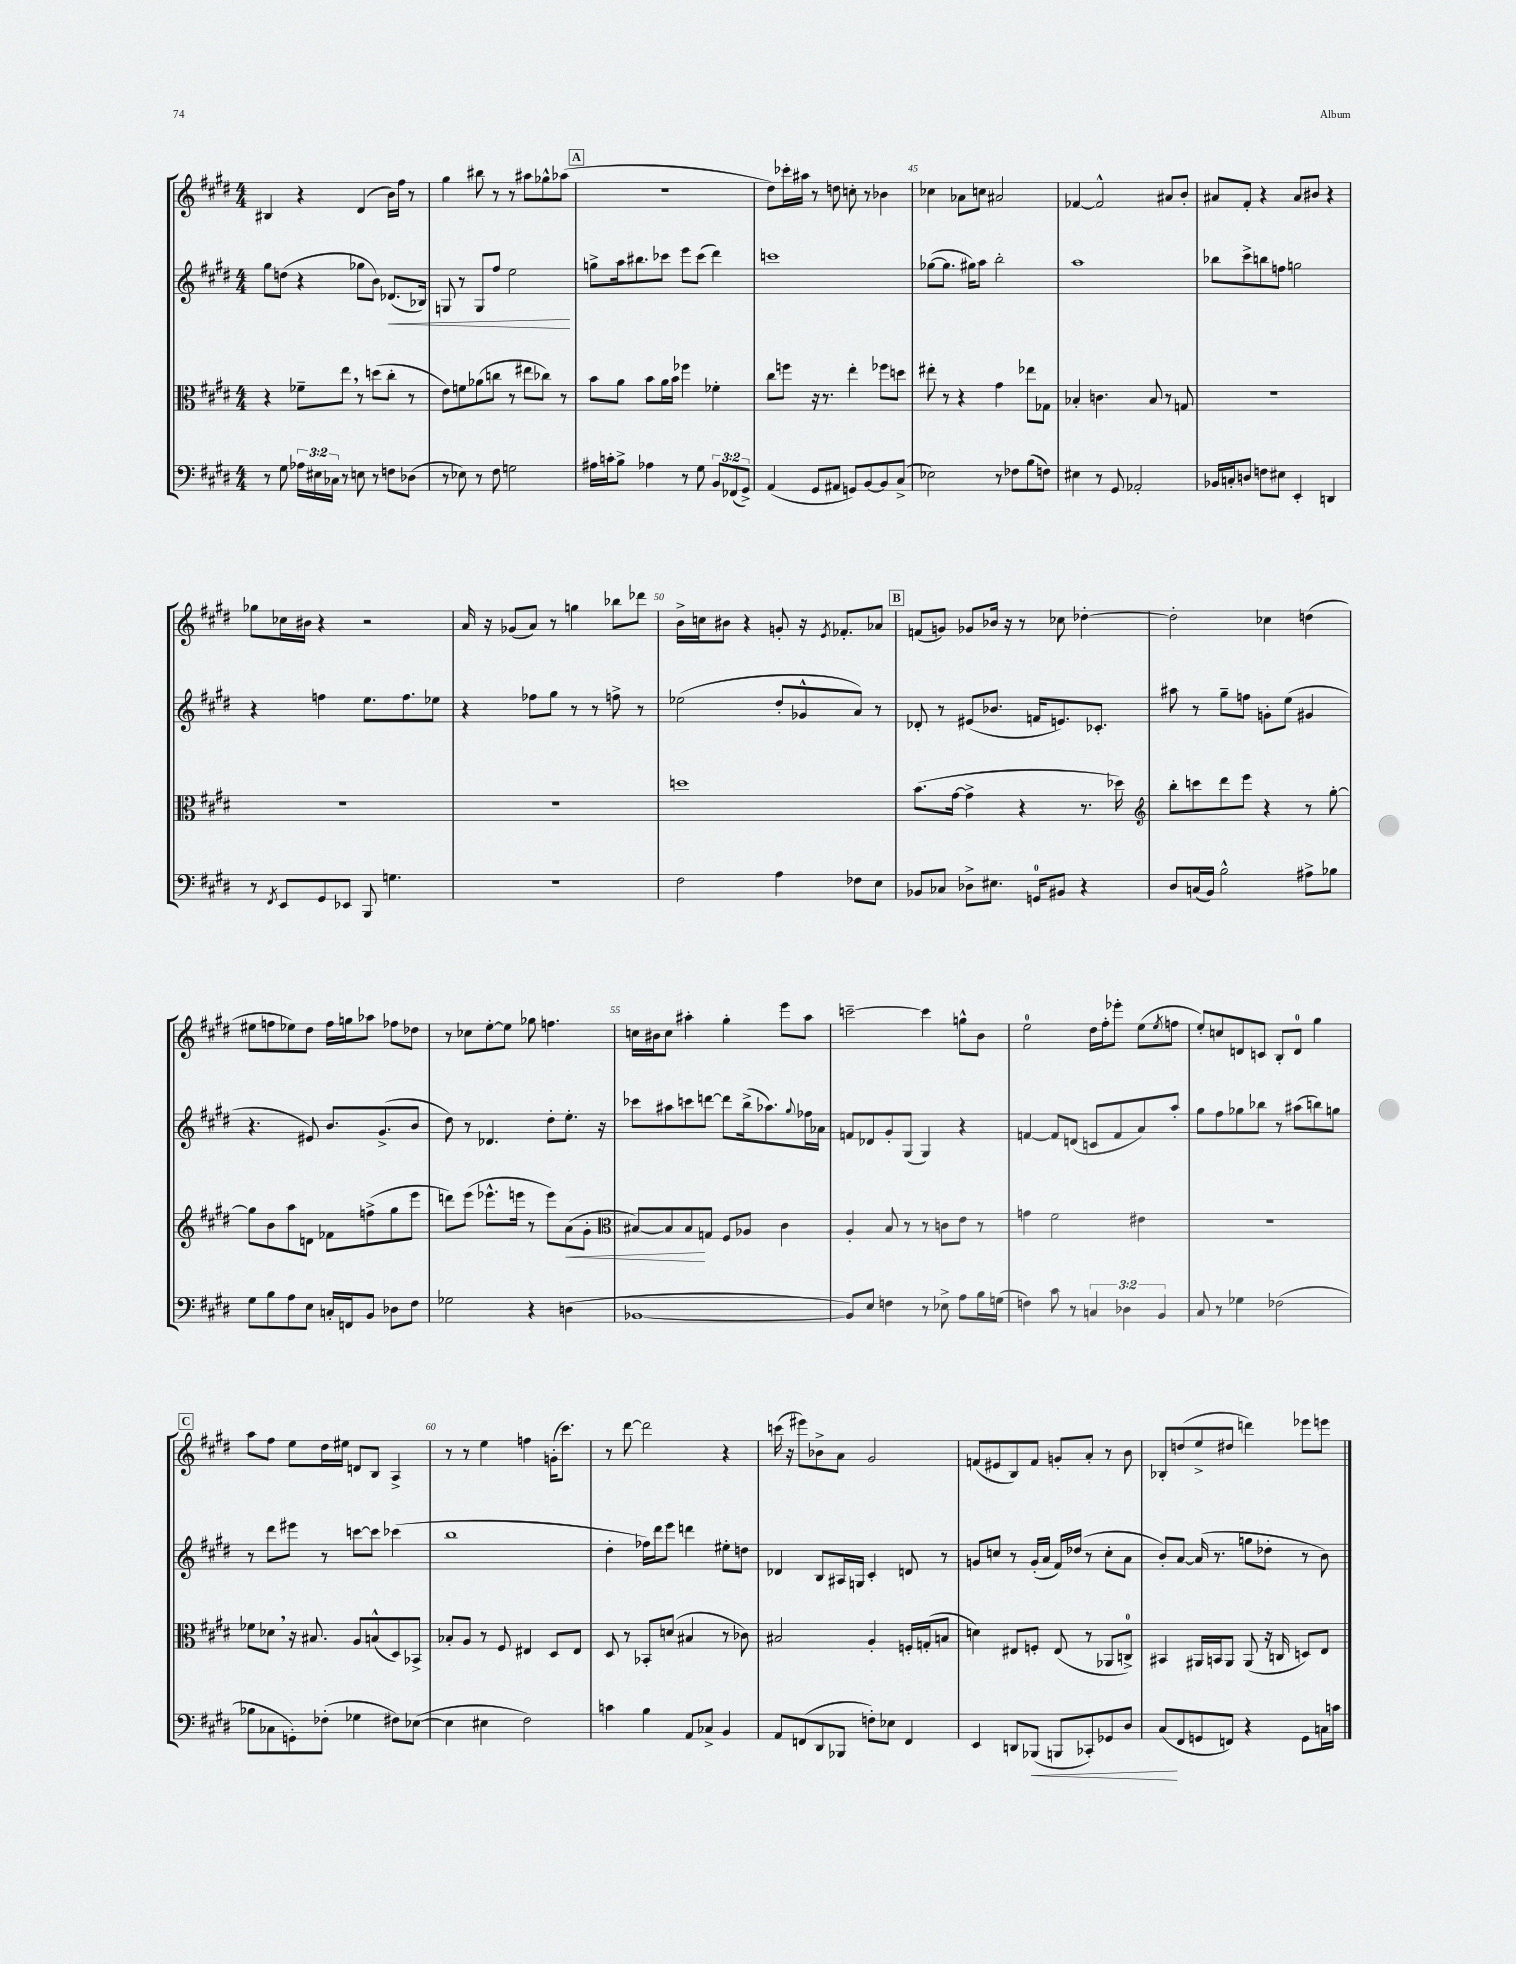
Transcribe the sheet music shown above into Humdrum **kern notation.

**kern	**kern	**kern	**kern
*staff4	*staff3	*staff2	*staff1
*clefF4	*clefC3	*clefG2	*clefG2
*k[f#c#g#d#]	*k[f#c#g#d#]	*k[f#c#g#d#]	*k[f#c#g#d#]
*M4/4	*M4/4	*M4/4	*M4/4
8r	4r	8gg#\L	4B#/
8G#\	.	(8dd\J	.
24A-\LL	8f-~\L	4r	4r
24E#\	.	.	.
24C-\JJ	.	.	.
8r	8ee\J	.	.
8E\	8r	8gg-\L	(4d#/
8r	(8dd\L	8b\J)	.
8F\L	8cc#'\J	(8.d-/L	16b\LL)
.	.	.	16ff#\JJ
(8D-\J	8r	.	8r
.	.	16B-/Jk)	.
=	=	=	=
8r	8e\L)	8G/	4gg#\
8E-\)	8f\	8r	.
8r	(8a-\	8G/L	8bb#\
8F#\	8cc\J	8ff#/J	8r
2G\	8r	2ee\	8r
.	8ee#\L	.	8aa#\L
.	8cc-\J)	.	8gg-^^\
.	8r	.	(8aa-\J
=	=	=	=
16A#\LL	8b\L	8gg^\L	1r
16c'\J	.	.	.
8B^\J	8a\J	16aa\k	.
.	.	8.bb#\	.
4A-\	8b\L	.	.
.	16a\L	8ccc-\J	.
.	16b\JJ	.	.
8r	4ff-\	8eee\L	.
8G#\	.	(8ccc-\J	.
12BB/L	4f-'\	4ddd#\)	.
(12FF-/	.	.	.
12GG#^/J)	.	.	.
=	=	=	=
(4AA/	8cc#\L	1ccc	8dd#\L)
.	8ff\J	.	16ccc-'\L
.	.	.	16aa#\JJ
8GG#/L	16r	.	8r
.	8.r	.	.
8AA#/J	.	.	8dd\
8GG/L)	4ee'\	.	8cc'\
[8BB/	.	.	8r
8BB/]	8ff-\L	.	4b-\
(8C#^/J	8dd\J	.	.
=	=	=	=
2E-\)	8ee#'\	([8gg-\L	4cc-\
.	8r	8.gg-\]J	.
.	4r	.	8a-\L
.	.	16gg#\LK)	.
.	.	8aa\J	8cc\J
8r	4g#\	2bb'\	2a#/
8F-\L	.	.	.
(8B\	8ee-\L	.	.
8F\J)	8G-\J	.	.
=	=	=	=
4E#\	4B-'/	1aa	[4f-/
8r	4.c\	.	2f-^^/]
8GG#/	.	.	.
2AA-'/	.	.	.
.	8B-/	.	.
.	8r	.	8a#/L
.	8G/	.	8b'/J
=	=	=	=
16BB-/LL	1r	8bb-\L	8a#/L
16C'/J	.	.	.
8D/J	.	8ccc#^\	8f#'/J
8F\L	.	8bb\	4r
8E#\J	.	8ff\J	.
4EE'/	.	2gg\	8a#/L
.	.	.	8b#/J
4DD/	.	.	4r
=	=	=	=
8r	1r	4r	8gg-\L
8qFF#/	.	.	.
8EE/L	.	.	16cc-\L
.	.	.	16b#\JJ
8GG#/	.	4ff\	4r
8EE-/J	.	.	.
8BBB/	.	8.ee\L	2r
4.G\	.	.	.
.	.	8.ff\	.
.	.	8ee-\J	.
=	=	=	=
1r	1r	4r	16a/
.	.	.	16r
.	.	.	(8g-/L
.	.	8ff-\L	8a/J)
.	.	8gg#\J	8r
.	.	8r	4gg\
.	.	8r	.
.	.	8ff^\	8bb-\L
.	.	8r	8ddd-\J
=	=	=	=
2F#\	1dd	(2ee-\	16b^\LL
.	.	.	16cc\J
.	.	.	8b#\J
.	.	.	4r
4A\	.	8dd#'/L	8g'/
.	.	8g-^^/	16r
.	.	.	8qe/
.	.	.	8.f-'/L
8F-\L	.	8a/J)	.
8E\J	.	8r	8a-/J
=	=	=	=
8BB-/L	(8.b\L	8d-'/	(8f/L
8C-/J	.	8r	8g/J)
.	[16g#\Jk	.	.
8D-^\L	4g#^\]	(8e#/L	8g-/L
8.E#\J	.	8.b-/J	16b-/Jk
.	.	.	16r
.	4r	.	8r
16GG/LK	.	16f/LK	.
8BB#/J	.	8.e/)	8cc-\
4r	8.r	.	[4dd-'\
.	.	8.c-'/J	.
.	16dd-\)	.	.
=	=	=	=
*	*clefG2	*	*
8D#/L	8bb'\L	8aa#\	2dd-'\]
(16C/L	8ccc\	8r	.
16BB/JJ)	.	.	.
2B^^\	8ddd#\	8gg#~\L	.
.	8eee\J	8ff\J	.
.	4r	8g'\L	4cc-\
.	.	(8ee\J	.
8A#^\L	8r	4g#/	(4dd\
8B-\J	[8gg#'\	.	.
=	=	=	=
8G#\L	8gg#\]L	4.r	8ee#\L
8B\	8b\	.	8ff\
8A\	8aa\	.	8ee-\)
8E\J	8d\J	8e#/)	8dd#\J
16C'/LL	8f-\L	8.b/L	16ff\LL
16FF/J	.	.	16gg\J
8BB/J	(8ff^\	.	8aa-\J
.	.	(8.g#^/	.
8D-\L	8gg#\	.	8ff-\L
8F#\J	8eee\J	8b/J	8dd-\J
=	=	=	=
2G-\	8ddd\L)	8dd#\)	8r
.	(8eee\J	8r	8cc-\L
.	8.eee-^^\L	4.d-/	[8ee'\
.	.	.	8ee\]J
.	16eee\Jk	.	.
4r	8r	.	8gg-\
.	8eee\L)	8dd#'\L	4.ff\
(4D\	(8a\	8.ee'\J	.
.	8g#'\J	.	.
.	.	16r	.
=	=	=	=
*	*clefC3	*	*
[1BB-	[8B#/L)	8ccc-\L	16cc\LL
.	.	.	16b#\J
.	8B#/]	8aa#\	8cc\J
.	8B#/	8ccc\	4aa#'\
.	8G/J	[8ddd\J	.
.	8F#/L	8ddd\]L	4gg#'\
.	8A-/J	(16bb^\k	.
.	.	8.aa-\)	.
.	4c#\	.	8eee\L
.	.	8qqgg#/	.
.	.	16ff-\L	8aa#\J
.	.	16a-\JJ	.
=	=	=	=
8BB-/]L)	4A'/	8f/L	[2ccc~\
8E/J	.	8d-/	.
4F\	8B/	8g#'/	.
.	8r	(8G#/J	.
8r	8r	4G#/)	4ccc\]
8E-^\	8c\L	.	.
8A\L	8e\J	4r	8gg^^\L
16B\L	8r	.	8b\J
(16G\JJ	.	.	.
=	=	=	=
4F\)	4g\	[4f/	2ee\
8c#\	2f#\	8f/]L	.
8r	.	(8d/J	.
6C/	.	8c/L	16dd#\LL
.	.	.	16ff#'\J
.	.	8f/	8eee-'\J
6D-\	.	.	.
.	4e#\	8a/)	(8ee\L
6BB/	.	.	.
.	.	.	8qee/
.	.	8aa'/J	8ff\J
=	=	=	=
8C#/	1r	8gg#\L	8ee'/L)
8r	.	8ff#\	8cc/
4G-\	.	8gg-\	8d/
.	.	8bb-\J	8c/J
(2F-\	.	8r	8B'/L
.	.	(8aa#\L	8d/J
.	.	8bb\)	4gg#\
.	.	8gg\J	.
=	=	=	=
8B-\L	8f-\L	8r	8aa\L
8C-\	8d-\J	8ddd#\L	8ff#\J
8GG'\)	16r	8eee#\J	8ee\L
.	8.B#/	.	.
(8F-'\J	.	8r	16dd#\L
.	.	.	16ee#\JJ
4G-\	8A/L	[8ccc\L	8d/L
.	(8B^^/	8ccc\]J	8B/J
8F#\L)	8D#/)	(4ccc-\	4A^/
([8E-\J	8BB-^/J	.	.
=	=	=	=
4E-\]	8B-'/L	1bb	8r
.	8A/J	.	8r
4E#\	8r	.	4ee\
.	8F#/	.	.
2F#\)	4E#/	.	4ff\
.	8D#/L	.	(16g'\LK
.	.	.	8.ccc#\J)
.	8E#/J	.	.
=	=	=	=
4c\	8D#/	4dd#'\	8r
.	8r	.	[8ddd#\
4B\	8BB-'/L	16ff-\LL)	2ddd#\]
.	.	16ddd#\J	.
.	(8d/J	8eee\J	.
8AA/L	4B#/	4ddd\	.
8C-^/J	.	.	.
4BB/	8r	8ee#'\L	4r
.	8c-\)	8dd\J	.
=	=	=	=
8AA/L	2B#/	4d-/	(16ccc\
.	.	.	16r
(8FF/	.	.	8eee#\L)
8DD#/	.	8B/L	8b-^\
8BBB-/J	.	16A#/L	8a\J
.	.	16G/JJ	.
8F'\L)	4A'/	4c#'/	2g#/
8E-\J	.	.	.
4FF/	16F'/LL	8d/	.
.	(16G'/J	.	.
.	8B/J	8r	.
=	=	=	=
4EE/	4d\)	8g/L	(8f/L
.	.	8cc/J	8e#/
8DD/L	8E#/L	8r	8B/)
(8BBB-/J	8F'/J	(16g'/LL	8f/J
.	.	16a/JJ	.
8BBB/L	(8E#/	16f#/LL)	8g'/L
.	.	(16dd-/JJ	.
8CC-'/)	8r	8r	8a'/J
8GG-/	8AA-/L	8cc'\L	8r
8D#/J	8C^/J)	8a\J	8b\
=	=	=	=
(8C#/L	4BB#/	8b'/L)	8B-'/L
8FF#/	.	[8a/J	(8dd/
8GG/	16AA#/LL	(16a/]	8ee^/
.	16BB/J	8.r	.
8FF/J)	8AA#/J	.	8dd#/J
4r	(8AA#/	8gg\L	4ddd\)
.	16r	8dd-'\J	.
.	16C/	.	.
8GG\L	8D/L)	8r	8eee-\L
16C\L	8E/J	8b\)	8eee\J
16c\JJ	.	.	.
==	==	==	==
*-	*-	*-	*-
